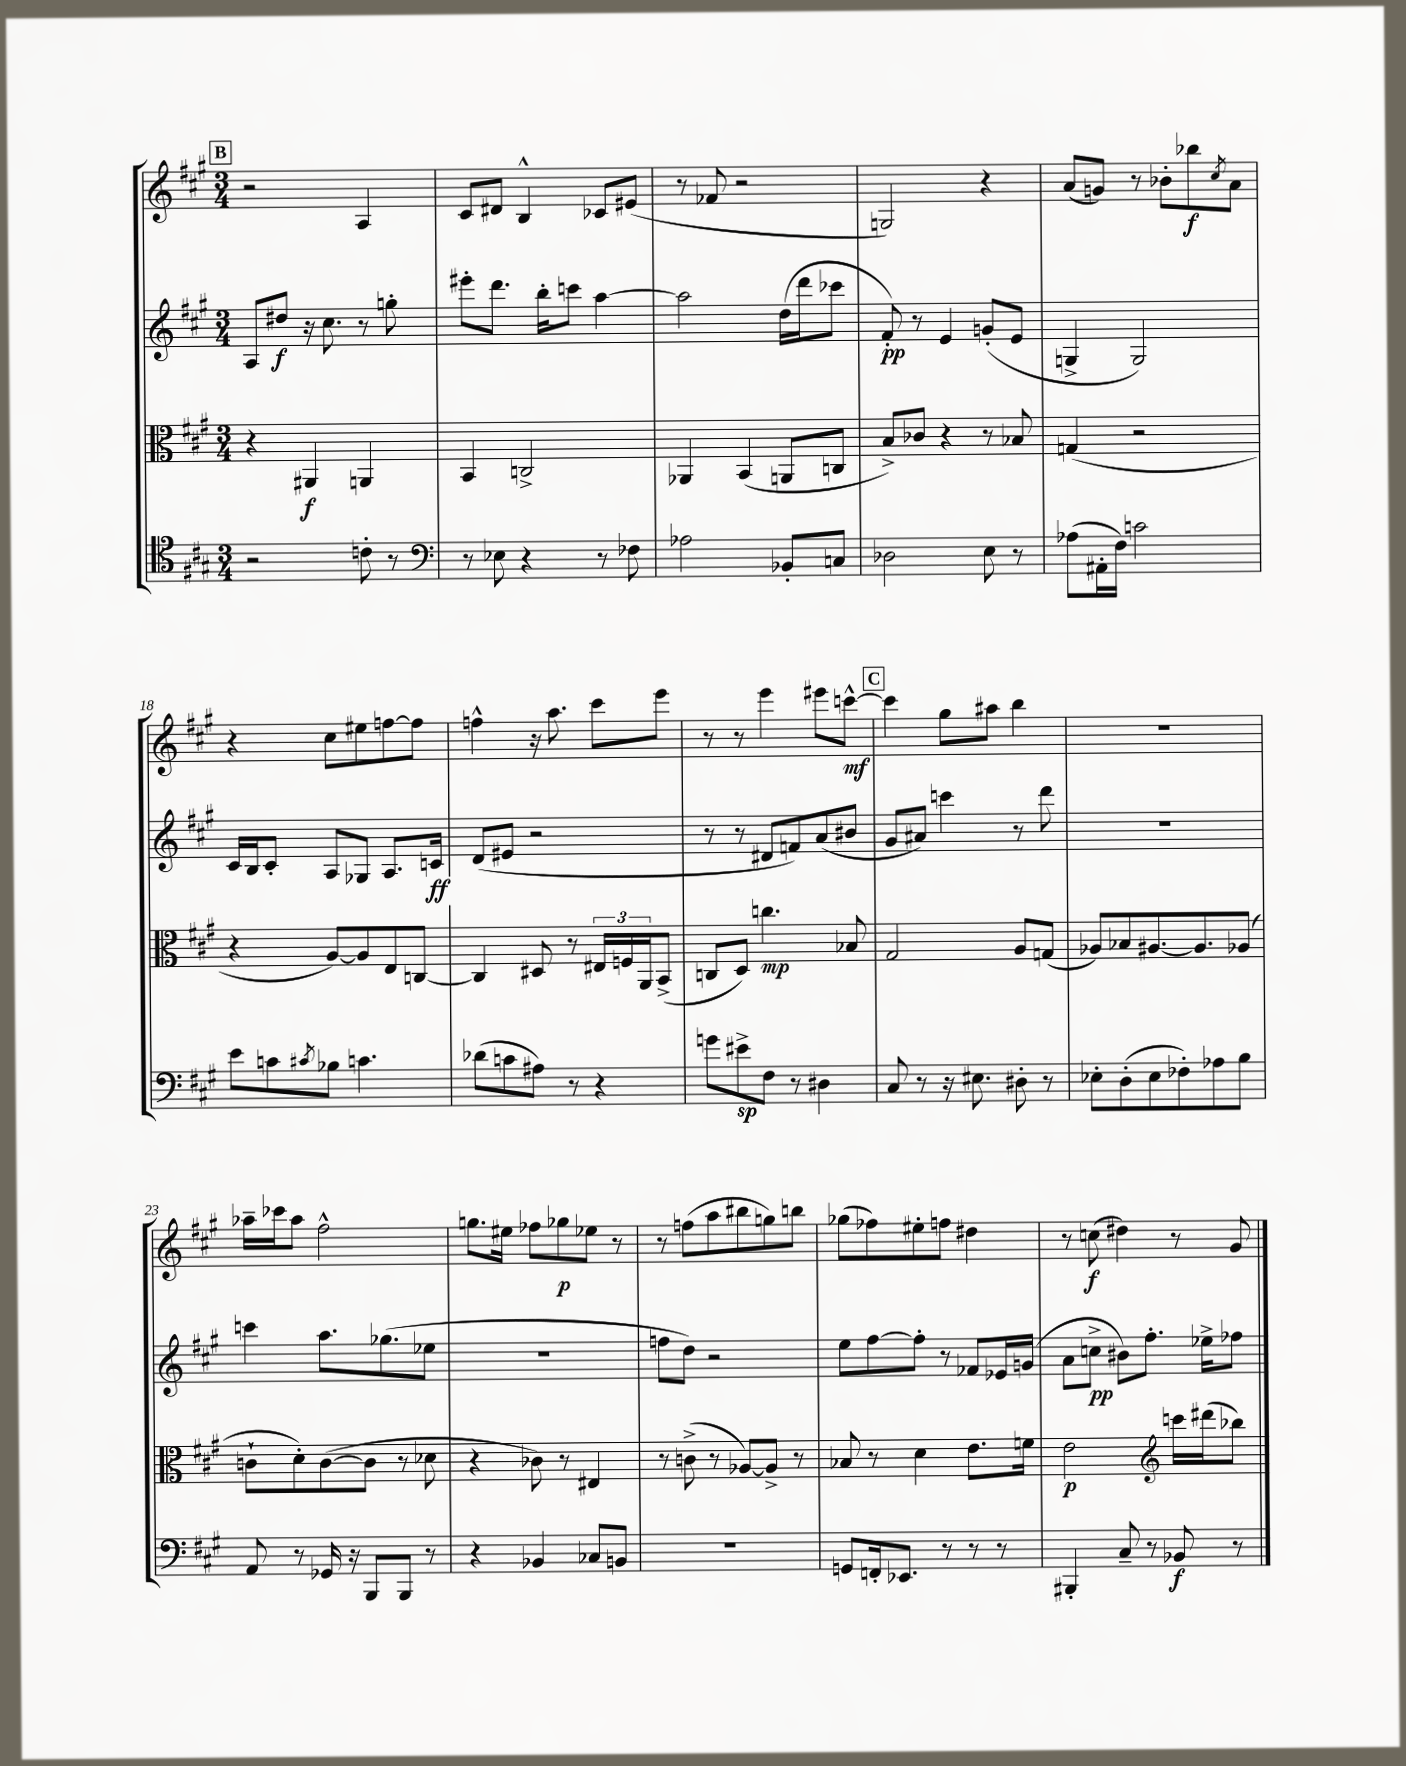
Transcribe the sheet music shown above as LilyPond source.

<<
\new StaffGroup <<
\new Staff = "s0" {
    \clef treble \key a \major \numericTimeSignature \time 3/4
    \mark \markup { \box "B" } r2 a4 |
    cis'8 dis'8 b4-^ ces'8 eis'8( |
    r8 fes'8 r2 |
    g2) r4 |
    a'8( g'8) r8 bes'8-. bes''8\f \acciaccatura { cis''8 } a'8 |
    r4 cis''8 eis''8 f''8~ f''8 |
    f''4-^ r16 a''8. cis'''8 e'''8 |
    r8 r8 e'''4 eis'''8 c'''8~-^\mf |
    \mark \markup { \box "C" } c'''4 gis''8 ais''8 b''4 |
    R2. |
    aes''16-- ces'''16 aes''8 fis''2-^ |
    g''8. eis''16 fes''8 ges''8\p ees''8 r8 |
    r8 f''8( a''8 bis''8 g''8) b''8 |
    ges''8( fes''8) eis''8-. f''8 dis''4 |
    r8 c''8\f( dis''4) r8 gis'8 \bar "|." |
}
\new Staff = "s1" {
    \clef treble \key a \major \numericTimeSignature \time 3/4
    \mark \markup { \box "B" } a8 dis''8\f r16 cis''8. r8 g''8-. |
    eis'''8-. d'''8. b''16-. c'''8 a''4~ |
    a''2 d''16( d'''16 ces'''8 |
    fis'8-.\pp) r8 e'4 g'8-.( e'8 |
    g4-> g2) |
    cis'16 b16 cis'8-. a8 ges8 a8. c'16\ff |
    d'8( eis'8 r2 |
    r8 r8 dis'8 f'8) a'8( bis'8 |
    \mark \markup { \box "C" } gis'8 ais'8) c'''4 r8 d'''8 |
    R2. |
    c'''4 a''8. ges''8.( ees''8 |
    R2. |
    f''8 d''8) r2 |
    e''8 fis''8~ fis''8-. r8 fes'8 ees'16 g'16( |
    a'8 c''8->\pp bis'8) fis''8.-. ees''16-> fes''8 \bar "|." |
}
\new Staff = "s2" {
    \clef alto \key a \major \numericTimeSignature \time 3/4
    \mark \markup { \box "B" } r4 ais,4\f a,4 |
    b,4 c2-> |
    aes,4 b,4( a,8 c8 |
    b8->) ces'8 r4 r8 bes8 |
    g4( r2 |
    r4 a8~) a8 e8 c8~ |
    c4 dis8 r8 \tuplet 3/2 { eis16 f16 a,16 } b,8->( |
    c8 d8) c''4.\mp bes8 |
    \mark \markup { \box "C" } gis2 a8 g8( |
    aes8) bes8 ais8.~ ais8. aes8( |
    c'8-! d'8-.) c'8~( c'8 r8 des'8 |
    r4 ces'8) r8 eis4 |
    r8 c'8->( r8 aes8~) aes8-> r8 |
    bes8 r8 d'4 e'8. f'16 |
    e'2\p \clef treble c'''16 dis'''16( bes''8) \bar "|." |
}
\new Staff = "s3" {
    \clef tenor \key a \major \numericTimeSignature \time 3/4
    \mark \markup { \box "B" } r2 c'8-. r8 |
    \clef bass r8 ees8 r4 r8 fes8 |
    aes2 bes,8-. c8 |
    des2 e8 r8 |
    aes8( ais,16-. fis16) c'2 |
    e'8 c'8 \acciaccatura { cis'8 } bes8 c'4. |
    des'8( c'8 ais8) r8 r4 |
    g'8 eis'8->\sp fis8 r8 dis4 |
    \mark \markup { \box "C" } cis8 r8 r16 eis8. dis8-. r8 |
    ees8-. d8-.( ees8 fes8-.) aes8 b8 |
    a,8 r8 ges,16 r16 b,,8 b,,8 r8 |
    r4 bes,4 ces8 b,8 |
    R2. |
    g,8 f,16-. ees,8. r8 r8 r8 |
    bis,,4-. cis8-- r8 bes,8\f r8 \bar "|." |
}
>>
>>
\layout { \context { \Score currentBarNumber = #13 } }
